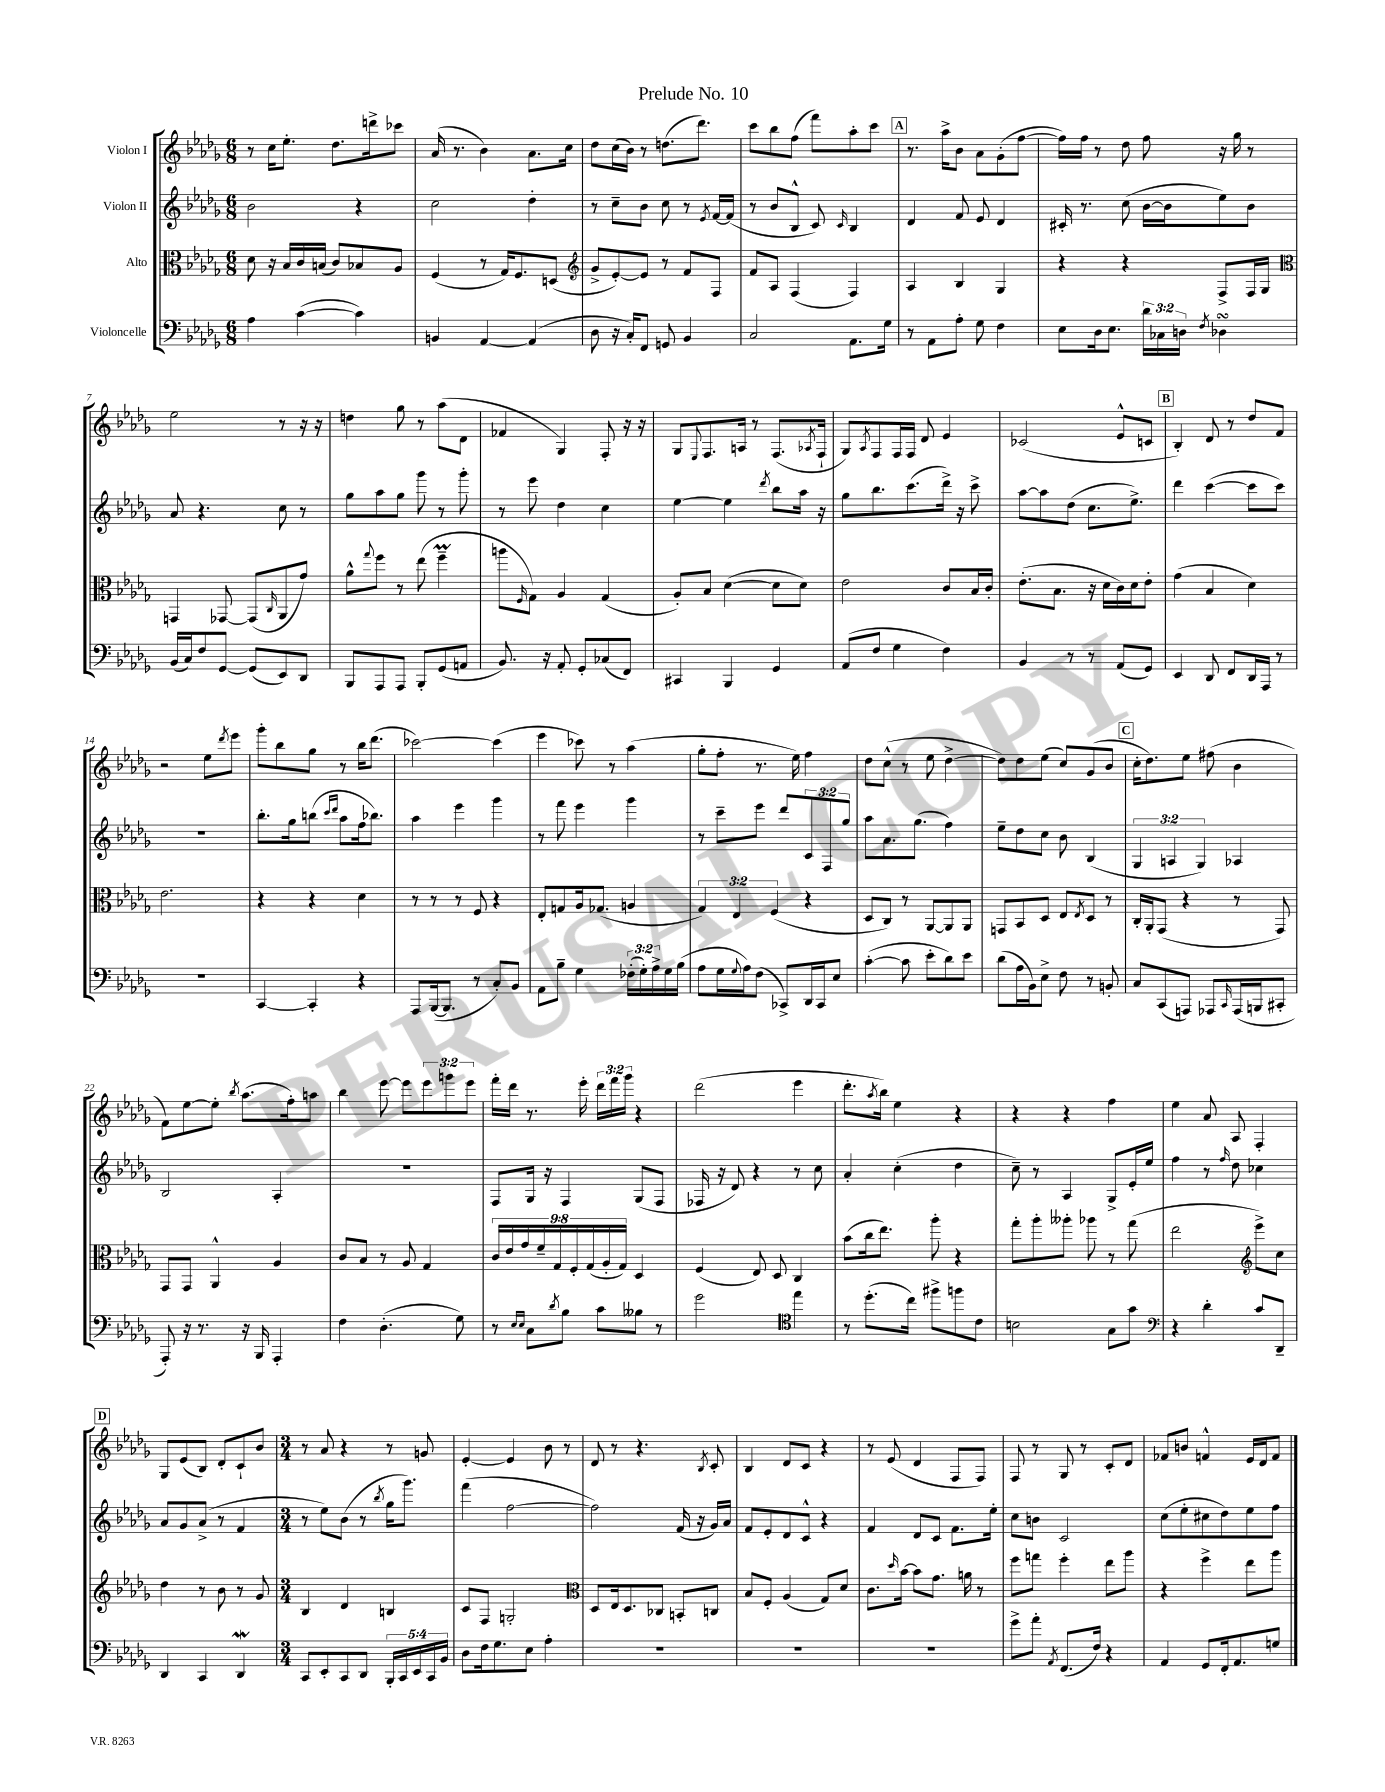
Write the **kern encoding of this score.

**kern	**kern	**kern	**kern
*staff4	*staff3	*staff2	*staff1
*clefF4	*clefC3	*clefG2	*clefG2
*k[b-e-a-d-g-]	*k[b-e-a-d-g-]	*k[b-e-a-d-g-]	*k[b-e-a-d-g-]
*M6/8	*M6/8	*M6/8	*M6/8
4A-\	8d-\	2b-\	8r
.	16r	.	16cc\LK
.	16B-/LL	.	8.ee-'\J
([4c\	16c/	.	.
.	(16B/JJ	.	.
.	8c/L)	.	8.dd-\L
4c\])	8B-/	4r	.
.	.	.	16ddd^\k
.	8A-/J	.	8ccc-\J
=	=	=	=
4BB/	(4F/	2cc\	(16a-/
.	.	.	8.r
[4AA-/	8r	.	4b-\)
.	16G-/LK)	.	.
.	8.F/	.	.
(4AA-/]	.	4dd-'\	8.a-\L
.	(8D/J	.	.
.	.	.	16cc\Jk
=	=	=	=
*	*clefG2	*	*
8D-\	8g-^/L	8r	8dd-\L
16r	[8e-'/)	8cc~\L	(16cc\L
16C'/LK)	.	.	16b-\JJ)
8FF/J	8e-/]J	8b-\J	8r
8GG/	8r	8cc\	(8.dd\L
4BB-/	8f/L	8r	.
.	.	.	8.ddd-\J)
.	.	8qe-/	.
.	8F/J	[16f/LL	.
.	.	(16f/]JJ	.
=	=	=	=
2C/	8f/L	8r	8ccc\L
.	8A-/J	8b-/L	8bb-\
.	(4F/	8B-^^/J	(8ff\J
.	.	8c/)	8fff\L)
.	.	16qqc/	.
8.AA-\L	4F/)	4B-/	8aa-'\
.	.	.	8ccc\J
16G-\Jk	.	.	.
=	=	=	=
8r	4A-/	4d-/	8.r
8AA-\L	.	.	.
.	.	.	16aa-^\LK
8A-'\J	4B-/	8f/	8b-\J
8G-\	.	8e-/	8a-\L
4F\	4G-/	4d-/	(8g-'\
.	.	.	[8ff\J
=	=	=	=
8E-\L	4r	16c#'/	16ff\]LL)
.	.	8.r	16ff\JJ
16D-\k	.	.	8r
8.E-\J	.	.	.
.	4r	(8cc\	8dd-\
24d-\LL	.	[16b-\LL	8ff\
24C-\	.	.	.
.	.	16b-\]J	.
24D\JJ	.	.	.
8qF/	.	.	.
4D-\	8F^/L	8ee-\)	16r
.	.	.	16gg-\
.	16F/L	8b-\J	8r
.	16G-/JJ	.	.
=	=	=	=
*	*clefC3	*	*
(16BB-/LL	4GG/	8a-/	2ee-\
16C/J)	.	.	.
8F/	.	4.r	.
[8GG-/J	[8GG-/	.	.
(8GG-/]L	(8GG-/]L	.	.
.	16qqC/	.	.
8EE-/)	8AA-/	8cc\	8r
8DD-/J	8g-/J)	8r	16r
.	.	.	16r
=	=	=	=
8BBB-/L	8a-^^\L	8gg-\L	4dd\
.	8qqgg-/	.	.
8AAA-/	8ff\J	8aa-\	.
8AAA-/J	8r	8gg-\J	8gg-\
8BBB-'/L	(8ee-\	8ggg-\	8r
(8GG-/	4ff~\	8r	(8aa-\L
8AA/J	.	8ggg-'\	8d-\J
=	=	=	=
8.BB-/)	8aa\L	8r	4f-/
.	16qqF/	.	.
.	8G-\J)	8eee-\	.
16r	.	.	.
8AA-'/	4A-/	4dd-\	4G-/)
8GG-'/L	.	.	.
(8C-/	(4G-/	4cc\	8F'/
8FF/J)	.	.	16r
.	.	.	16r
=	=	=	=
4CC#/	8A-'/L)	[4ee-\	8G-/L
.	.	.	8qqE-/
.	8B-/J	.	8.F/
4BBB-/	([4d-\	4ee-\]	.
.	.	.	16A/Jk
.	.	.	8r
.	.	8qddd-/	.
4GG-/	8d-\]L	8bb-\L	(8.F/L
.	8d-\J)	16aa-\Jk	.
.	.	.	8qA-/
.	.	16r	16F`/Jk
=	=	=	=
(8AA-/L	2e-\	8gg-\L	8G-/L)
.	.	.	8qA-/
8F/J	.	8.bb-\	8F/
4G-\	.	.	16F/L
.	.	(8.ccc\	16F/JJ
.	.	.	8d-/
4F\)	8c/L	16ddd-^\Jk)	4e-/
.	.	16r	.
.	16B-/L	8ccc^\	.
.	16c'/JJ	.	.
=	=	=	=
4BB-/	(8.e-'\L	[8aa-\L	(2c-/
.	.	8aa-\]	.
.	8.B-\J	.	.
8r	.	(8dd-\J	.
8r	16r	8.cc\L	.
.	16d-\LL	.	.
(8AA-/L	16c\)	.	8e-^^/L
.	16d-\J	8.ee-^\J)	.
8GG-/J)	8e-'\J	.	8c/J
=	=	=	=
4EE-/	(4g-\	4ddd-\	4B-'/)
8DD-/	4B-/	([4ccc\	8d-/
8FF/L	.	.	8r
16DD-/L	4d-\)	8ccc\]L	8dd-/L
16AAA-/JJ	.	.	.
8r	.	8ccc\J)	8f/J
=	=	=	=
2.r	2.e-\	2.r	2r
.	.	.	8ee-\L
.	.	.	8qddd-/
.	.	.	8eee-\J
=	=	=	=
[4CC/	4r	8.bb-'\L	8ggg-'\L
.	.	.	8bb-\
.	.	16gg-\k	.
4CC'/]	4r	(8bb\J	8gg-\J
.	.	16qqccc/LL	.
.	.	16qqddd-/JJ	.
.	.	8aa-\L	8r
4r	4d-\	16ff\k	16bb-\LK
.	.	8.bb-\J)	(8.ddd-\J
=	=	=	=
8AAA-/L	8r	4aa-\	[2ccc-\)
([16BBB-/k	8r	.	.
8.BBB-/]J	.	.	.
.	8r	4eee-\	.
8r	8F/	.	.
8C'/L)	4r	4ggg-\	(4ccc-\]
8BB-/J	.	.	.
=	=	=	=
8AA-\L	8E-'/L	8r	4eee-\
8B-~\J	8G/	8fff\	.
4G-\	16A-/k	4eee-\	8ccc-\)
.	(8.G-/J	.	.
.	.	.	8r
(24F-'\LL	4A/	4ggg-\	(4aa-\
24G-'\)	.	.	.
24A-^\	.	.	.
16G-\	.	.	.
(16B-\JJ	.	.	.
=	=	=	=
8A-\L	6G-/)	8r	8gg-'\L
16G-\L	.	8ccc~\L	8ff'\J
.	6E-/	.	.
8qqG-/	.	.	.
16A-\J)	.	.	.
(8F\J	.	8eee-\J	8.r
.	(6F/	.	.
8CC-^/L)	.	8ddd-/L	.
.	.	.	16ee-\)
16DD-/L	4r	12c/	4ff\
16CC-/J	.	.	.
.	.	12F/	.
8E-/J	.	.	.
.	.	12gg-/J	.
=	=	=	=
([4c'\	8D-/L	8aa-\L	8dd-\L
.	8C/J)	8.a-\	(8cc^^\J
8c\]	8r	.	8r
.	.	(8.gg-\J	.
8e-'\L	[8AA-/L	.	8ee-\
8d-\)	8AA-/]	4ff\)	[4dd-^\
8e-\J	8AA-/J	.	.
=	=	=	=
(8d-\L	8GG/L	8ee-~\L	8dd-\]L)
16A-\L	8BB-/	8dd-\	8dd-\
16BB-\J)	.	.	.
8E-^\J	8D-/J	8cc\J	(8ee-\J
8F\	8E-/L	8b-\	8cc/L)
.	8qE-/	.	.
8r	8D-/J	(4B-/	(8g-/
8BB'/	8r	.	8b-/J
=	=	=	=
8C/L	16C'/LL	6G-/	16cc'\LK
.	16AA-'/J	.	8.dd-\)
(8CC/	(8GG-/J	.	.
.	.	6A/	.
8AAA/J)	4r	.	8ee-\J
.	.	6G-/)	.
8AAA-/L	.	.	(8ff#\
16qqCC/	.	.	.
(16AAA-/L	8r	4A-/	4b-\
16BBB/J	.	.	.
8CC#'/J	8GG-/)	.	.
=	=	=	=
8AAA-'/)	8GG-/L	2B-/	8f\L)
16r	8GG-/J	.	[8ee-\
8.r	.	.	.
.	4AA-^^/	.	8ee-'\]J
.	.	.	8qbb-/
16r	.	.	(8.aa-\L
16BBB-/	.	.	.
4AAA-'/	4A-/	4A-'/	.
.	.	.	16ff'\k)
.	.	.	8aa\J
=	=	=	=
4F\	8c/L	2.r	4bb-\
.	8B-/J	.	.
(4.D-'\	8r	.	[8eee-\
.	8A-/	.	8eee-\]L
.	4G-/	.	12eee-\
.	.	.	12ggg\
8G-\)	.	.	.
.	.	.	12eee-\J
=	=	=	=
8r	18c/LL	8F/L	16fff'\LL
.	18e-/	.	.
.	.	.	16ddd-\JJ
.	18g-/	.	.
16qqE-/LL	.	.	.
16qqE-/JJ	.	.	.
8C\L	.	16G-/Jk	8.r
.	18f~/	.	.
.	.	16r	.
.	18G-/	.	.
8qd-/	.	.	.
8B-\J	.	4F/	.
.	18F'/	.	.
.	.	.	16eee-'\
.	(18G-/	.	.
8c\L	.	.	24ddd-\LL
.	18A-'/	.	.
.	.	.	24fff\
.	18G-/JJ)	.	.
.	.	.	24ggg-\JJ
8B--\J	4D-/	(8G-/L	4r
8r	.	8F/J	.
=	=	=	=
2g-\	(4F/	16F-/	(2ddd-\
.	.	16r	.
.	.	8d-/)	.
.	8E-/)	4r	.
.	8D-/	.	.
*clefC4	*	*	*
4ee-\	4C/	8r	4eee-\
.	.	8cc\	.
=	=	=	=
8r	(8b-\L	4a-'/	8.ddd-'\L
(8.dd-'\L	16cc\k	.	.
.	.	.	8qaa-/
.	8.ee-\J)	.	16bb-\Jk)
.	.	(4cc'\	4ee-\
16cc\Jk)	.	.	.
8ff#^\L	8aa-'\	.	.
8ff\	4r	4dd-\	4r
8c\J	.	.	.
=	=	=	=
2B\	8gg-'\L	8cc~\)	4r
.	8aa-'\	8r	.
.	8aa--'\J	4A-/	4r
.	8aa-\	.	.
8G-\L	8r	8G-^/L	4ff\
8g-\J	(8gg-\	16e-'/L	.
.	.	16ee-/JJ	.
=	=	=	=
*clefF4	*	*	*
4r	2ee-\	4ff\	4ee-\
4d-'\	.	8r	8a-/
.	.	16qqff/	.
.	.	8dd-\	8A-/
*	*clefG2	*	*
8c/L	8eee-^\L)	4cc-\	4F'/
8DD-~/J	8cc\J	.	.
=	=	=	=
4DD-/	4dd-\	8a-/L	8G-/L
.	.	8g-/	(8e-/
4CC/	8r	(8a-^/J	8B-/J)
.	8b-\	8r	8d-'/L
4DD-/	8r	4f/	8c`/
.	8g-/	.	8b-/J
=	=	=	=
*M3/4	*M3/4	*M3/4	*M3/4
8CC/L	4B-/	8r	8r
8EE-'/	.	8ee-\L)	8a-/
8CC/	4d-/	(8b-\J	4r
8DD-/J	.	8r	.
.	.	8qbb-/	.
20BBB-'/LL	4B/	16gg-\LK	8r
20CC/	.	.	.
.	.	8.ggg-\J)	.
20EE-/	.	.	.
.	.	.	8g/
20CC/	.	.	.
20BB-/JJ	.	.	.
=	=	=	=
8D-\L	8c/L	(4fff\	[4e-'/
16F\k	8F/J	.	.
8.G-\	.	.	.
.	2G'/	[2ff\	4e-/]
8E-\J	.	.	.
4A-'\	.	.	8b-\
.	.	.	8r
=	=	=	=
*	*clefC3	*	*
2.r	8D-/L	2ff\])	8d-/
.	16E-/k	.	8r
.	8.D-/	.	.
.	.	.	4.r
.	8C-/J	.	.
.	8BB'/L	(16f/	.
.	.	16r	.
.	.	.	8qB-/
.	8C/J	16g-/LL)	8c'/
.	.	16a-/JJ	.
=	=	=	=
2.r	8B-/L	8f/L	4B-/
.	8F'/J	8e-'/	.
.	(4A-/	8d-/	8d-/L
.	.	8c^^/J	8c/J
.	8G-/L)	4r	4r
.	8d-/J	.	.
=	=	=	=
2.r	8.c\L	4f/	8r
.	.	.	(8e-/
.	16qqdd-/	.	.
.	[16b-\Jk	.	.
.	8b-\]L	8d-/L	4d-/
.	8.g-\J	8c/J	.
.	.	8.f\L	8F/L
.	16a\	.	.
.	8r	.	8F/J)
.	.	16ee-'\Jk	.
=	=	=	=
8g-^\L	8ff\L	8cc\L	8F/
8a-'\J	8gg\J	8b\J	8r
8qAA-/	.	.	.
(8.FF/L	4ff'\	2c/	8G-/
.	.	.	8r
16F/Jk)	.	.	.
4r	8ee-\L	.	8c'/L
.	8aa-\J	.	8d-/J
=	=	=	=
4AA-/	4r	(8cc\L	8f-/L
.	.	8ee-'\	8b/J
8GG-/L	4ff^\	8cc#\	4f^^/
16FF'/k	.	8dd-\)	.
8.AA-/	.	.	.
.	8ee-\L	8ee-\	16e-/LL
.	.	.	16d-/J
8G/J	8aa-\J	8ff\J	8f/J
==	==	==	==
*-	*-	*-	*-
